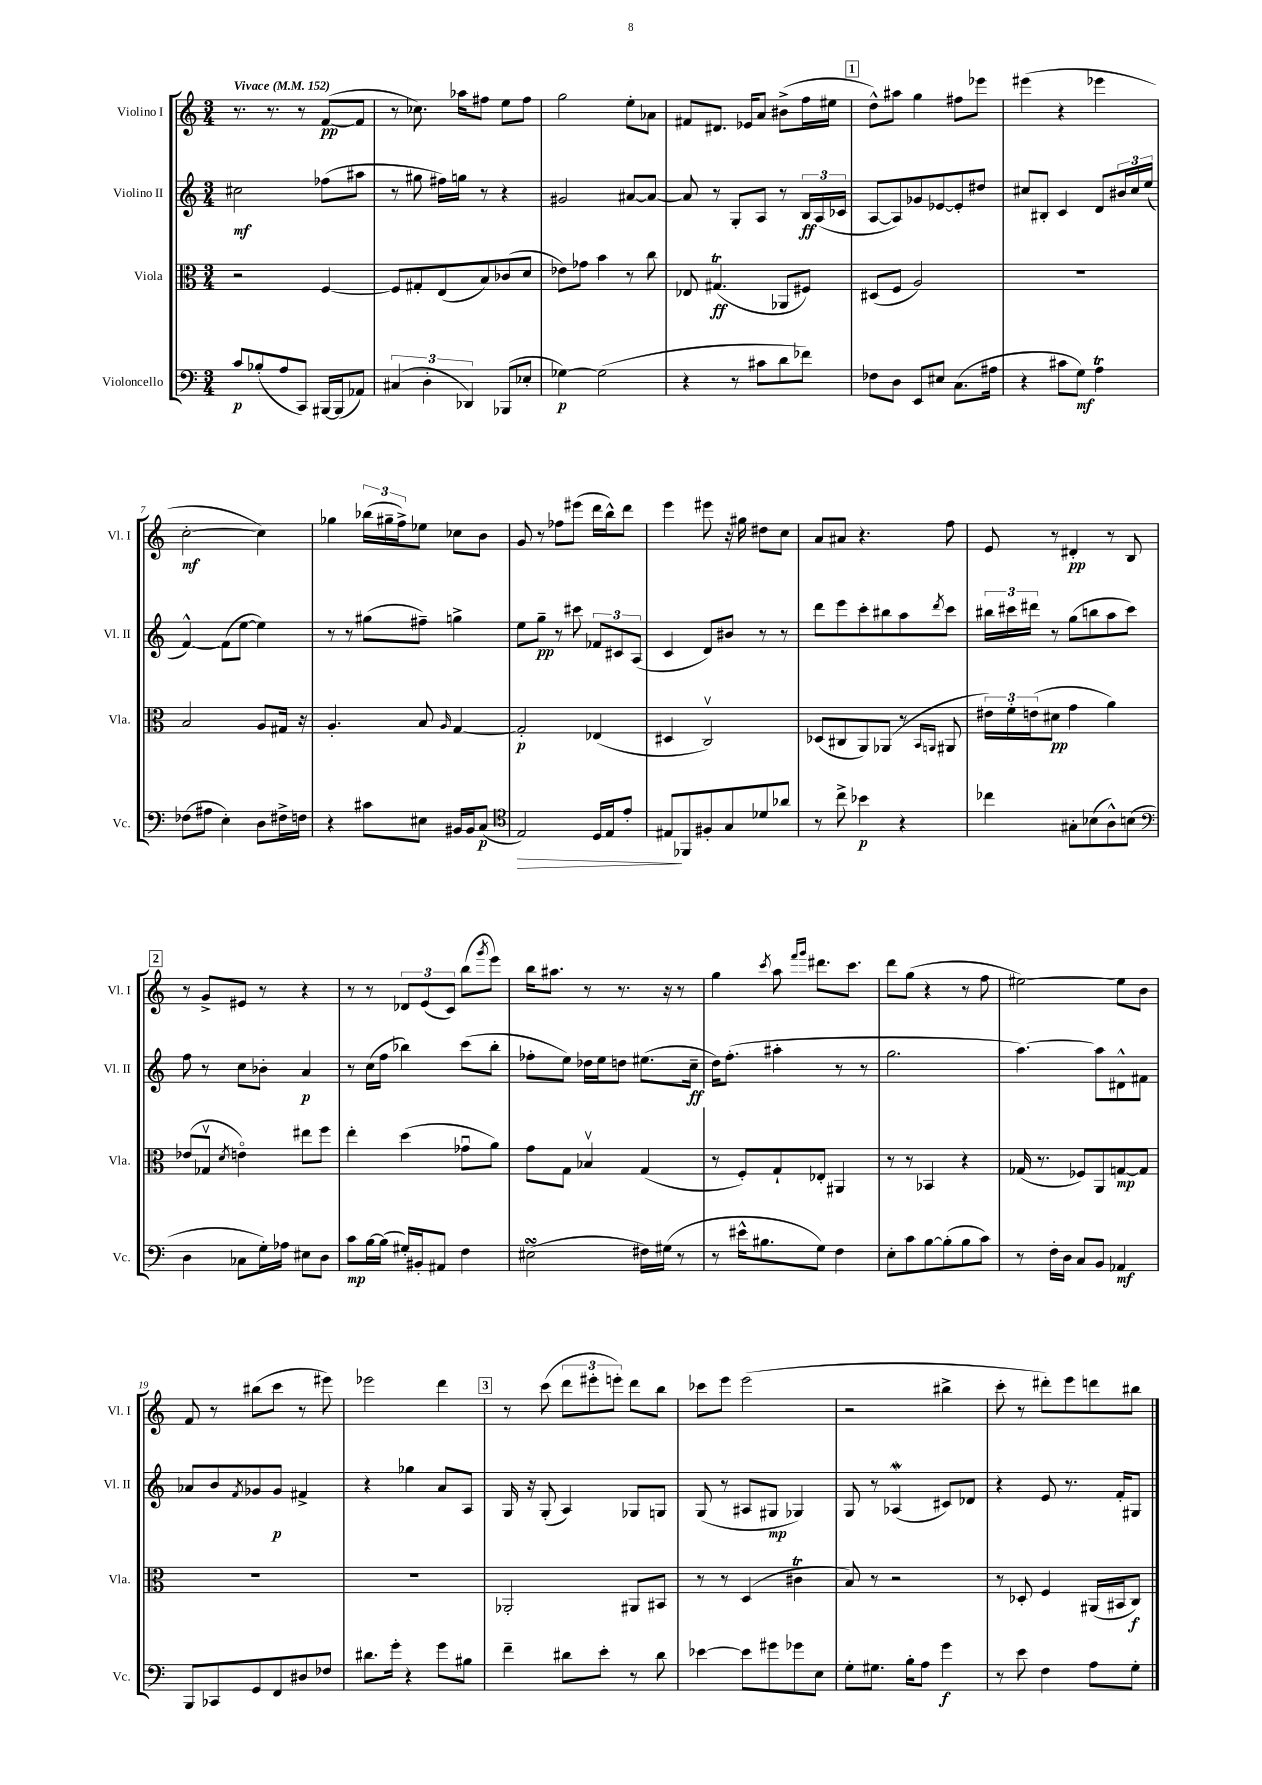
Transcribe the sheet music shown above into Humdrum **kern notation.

**kern	**dynam	**kern	**dynam	**kern	**dynam	**kern	**dynam
*part4	*part4	*part3	*part3	*part2	*part2	*part1	*part1
*staff4	*staff4	*staff3	*staff3	*staff2	*staff2	*staff1	*staff1
*I"Violoncello	*	*I"Viola	*	*I"Violino II	*	*I"Violino I	*
*I'Vc.	*	*I'Vla.	*	*I'Vl. II	*	*I'Vl. I	*
*clefF4	*	*clefC3	*	*clefG2	*	*clefG2	*
*k[]	*	*k[]	*	*k[]	*	*k[]	*
*M3/4	*	*M3/4	*	*M3/4	*	*M3/4	*
*MM152	*	*MM152	*	*MM152	*	*MM152	*
=1	=1	=1	=1	=1	=1	=1	=1
!	!	!	!	!	!	!LO:TX:a:B:t=Vivace	!
8c/L	p	2r	.	2cc#X\	mf	8.r	.
(8B-X'/	.	.	.	.	.	.	.
.	.	.	.	.	.	8.r	.
8A/	.	.	.	.	.	.	.
8CC/J)	.	.	.	.	.	8r	.
[16BBB#X/LL	.	[4F/	.	(8ff-X\L	.	([8f/L	pp
(16BBB#/J]	.	.	.	.	.	.	.
8AA-X/J)	.	.	.	8aa#X\J	.	8f/J]	.
=2	=2	=2	=2	=2	=2	=2	=2
(6C#X/	.	8F/L]	.	8r	.	8r	.
.	.	8G#X'/	.	8gg#X\	.	8.cc-X\)	.
6D'\	.	.	.	.	.	.	.
.	.	(8E/	.	16ff#X\LL)	.	.	.
.	.	.	.	16ggn\JJ	.	16aa-X\KL	.
6DD-X/)	.	.	.	.	.	.	.
.	.	8B/)	.	8r	.	8ff#X\J	.
(8BBB-X/L	.	(8c-X/	.	4r	.	8ee\L	.
8E-X'/J	.	8d/J	.	.	.	8ff#\J	.
=3	=3	=3	=3	=3	=3	=3	=3
[4G-X\)	p	8e-X\L)	.	2g#X/	.	2gg\	.
.	.	8g-X\J	.	.	.	.	.
(2G-\]	.	4b\	.	.	.	.	.
.	.	8r	.	[8a#X/L	.	8ee'\L	.
.	.	8cc\	.	8a#/J_	.	8a-X\J	.
=4	=4	=4	=4	=4	=4	=4	=4
4r	.	8E-X/	.	8a#/]	.	8f#X/L	.
.	.	(4.G#Xt/	ff	8r	.	8.d#X/J	.
8r	.	.	.	8G'/L	.	.	.
.	.	.	.	.	.	16e-X/KL	.
8c#X\L	.	.	.	8A/J	.	8a/J	.
8d\	.	8AA-X/L	.	8r	.	(8b#X^\L	.
8f-X\J)	.	8F#X/J)	.	24B/LL	ff	16ff\L	.
.	.	.	.	(24A/	.	.	.
.	.	.	.	.	.	16ee#X\JJ	.
.	.	.	.	24c-X/JJ	.	.	.
!!LO:REH:place=s1:t=1
=5	=5	=5	=5	=5	=5	=5	=5
8F-X\L	.	(8D#X/L	.	[8A/L	.	8dd^^\L)	.
8D\J	.	8F/J	.	8A/])	.	8aa#X\J	.
8EE/L	.	2A/)	.	8g-X/	.	4gg\	.
8E#X/J	.	.	.	[8e-X/	.	.	.
(8.C\L	.	.	.	8e-'/]	.	8ff#X\L	.
.	.	.	.	8dd#X/J	.	8eee-X\J	.
16A#X\Jk	.	.	.	.	.	.	.
=6	=6	=6	=6	=6	=6	=6	=6
4r	.	2.r	.	8cc#X/L	.	(4eee#X\	.
.	.	.	.	8B#X'/J	.	.	.
8c#X\L	.	.	.	4c/	.	4r	.
8G\J)	mf	.	.	.	.	.	.
4AT\	.	.	.	8d/L	.	4eee-X\	.
.	.	.	.	24b#X/L	.	.	.
.	.	.	.	24cc#/	.	.	.
.	.	.	.	(24ee/JJ	.	.	.
!!LO:LB:g=z
=7	=7	=7	=7	=7	=7	=7	=7
(8F-X\L	.	2B/	.	[4f^^/)	.	[2cc'\	mf
8A#X\J	.	.	.	.	.	.	.
4E'\)	.	.	.	(8f\L]	.	.	.
.	.	.	.	[8ee\J	.	.	.
8D\L	.	8A/L	.	4ee\])	.	4cc\])	.
16F#X^\L	.	16G#X/Jk	.	.	.	.	.
16Fn\JJ	.	16r	.	.	.	.	.
=8	=8	=8	=8	=8	=8	=8	=8
4r	.	4.A'/	.	8r	.	4gg-X\	.
.	.	.	.	8r	.	.	.
8c#X\L	.	.	.	(8gg#X\L	.	(24bb-X\LL	.
.	.	.	.	.	.	24gg#X~\	.
.	.	.	.	.	.	24ff^\J)	.
8E#X\J	.	8B/	.	8ff#X~\J)	.	8ee-X\J	.
.	.	16qqA/	.	.	.	.	.
16BB#X/LL	.	[4G/	.	4ggn^\	.	8cc-X\L	.
16BB#/J	.	.	.	.	.	.	.
(8C/J	p	.	.	.	.	8b\J	.
=9	=9	=9	=9	=9	=9	=9	=9
*clefC4	*	*	*	*	*	*	*
!	!LO:HP:b	!	!	!	!	!	!
2E/)	>	2G'/]	p	8ee\L	.	8g/	.
.	.	.	.	8gg~\J	pp	8r	.
.	.	.	.	8r	.	8ff-X\L	.
.	.	.	.	8ccc#X\	.	(8eee#X\J	.
16D/LL	.	(4E-X/	.	12f-X/L	.	16ddd\LL	.
16E/J	.	.	.	.	.	16bb^^\J)	.
.	.	.	.	12c#X/	.	.	.
8e'/J	.	.	.	.	.	8ddd\J	.
.	.	.	.	(12A/J	.	.	.
=10	=10	=10	=10	=10	=10	=10	=10
8E#X/L	.	4D#X/	.	4c/	.	4eee\	.
8FF-X/	]	.	.	.	.	.	.
8F#X'/	.	2Cv/)	.	8d/L)	.	8eee#X\	.
8G/	.	.	.	8b#X/J	.	16r	.
.	.	.	.	.	.	16gg#X\	.
8d-X/	.	.	.	8r	.	8dd#X\L	.
8a-X/J	.	.	.	8r	.	8cc\J	.
=11	=11	=11	=11	=11	=11	=11	=11
8r	.	(8D-X/L	.	8ddd\L	.	8a/L	.
8cc^\	.	8C#X/	.	8eee\	.	8a#X/J	.
4b-X\	p	8AA/)	.	8ccc'\	.	4.r	.
.	.	(8AA-X/J	.	8bb#X\	.	.	.
4r	.	8r	.	8aa\	.	.	.
.	.	16qqBB/LL	.	.	.	.	.
.	.	16qqAAn/JJ	.	8qddd/	.	.	.
.	.	8AA#X/	.	8ccc\J	.	8ff\	.
=12	=12	=12	=12	=12	=12	=12	=12
4cc-X\	.	24e#X\LL)	.	24bb#X\LL	.	8e/	.
.	.	24f'\	.	24ccc#X\	.	.	.
.	.	(24en\J	.	24ddd#X\JJ	.	.	.
.	.	8d#X\J	pp	8r	.	8r	.
8G#X'\L	.	4g\	.	(8gg\L	.	4d#X'/	pp
(8B-X\	.	.	.	8bbn\	.	.	.
8A^^\)	.	4a\)	.	8aa\	.	8r	.
(8Bn\J	.	.	.	8ccc#\J)	.	8B/	.
!!LO:LB:g=z
!!LO:REH:place=s1:t=2
=13	=13	=13	=13	=13	=13	=13	=13
*clefF4	*	*	*	*	*	*	*
4D\	.	(8e-X/L	.	8ff\	.	8r	.
.	.	8G-Xv/J	.	8r	.	8g^/L	.
.	.	8qd/	.	.	.	.	.
8C-X\L	.	4en\)	.	8cc\L	.	8e#X/J	.
16G'\L)	.	.	.	8b-X'\J	.	8r	.
16A-X\JJ	.	.	.	.	.	.	.
8E#X\L	.	8ee#X\L	.	4a/	p	4r	.
8D\J	.	8ff\J	.	.	.	.	.
=14	=14	=14	=14	=14	=14	=14	=14
8c\L	mp	4ee'\	.	8r	.	8r	.
[16B\L	.	.	.	(16cc\LL	.	8r	.
(16B\JJ]	.	.	.	16ff\JJ	.	.	.
16G#X'/LL)	.	(4dd\	.	4bb-X\)	.	12d-X/L	.
16BB#X'/J	.	.	.	.	.	.	.
.	.	.	.	.	.	(12e/	.
8AA#X/J	.	.	.	.	.	.	.
.	.	.	.	.	.	12c/J)	.
4F\	.	8g-Xu\L	.	(8ccc\L	.	(8bb\L	.
.	.	.	.	.	.	8qggg/	.
.	.	8a\J)	.	8bb-'\J	.	8eee\J)	.
=15	=15	=15	=15	=15	=15	=15	=15
(2E#XsSsS\	.	8g\L	.	8ff-X'\L	.	16bb\KL	.
.	.	.	.	.	.	8.aa#X\J	.
.	.	8G\J	.	8ee\J)	.	.	.
.	.	4B-Xv/	.	16dd-X\LL	.	8r	.
.	.	.	.	16ee\J	.	.	.
.	.	.	.	8ddn\J	.	8.r	.
16F#X\LL)	.	(4G/	.	(8.ee#X\L	.	.	.
(16G#X\JJ	.	.	.	.	.	16r	.
8r	.	.	.	.	.	8r	.
.	.	.	.	16cc~\Jk	ff	.	.
=16	=16	=16	=16	=16	=16	=16	=16
8r	.	8r	.	16dd\KL)	.	4gg\	.
.	.	.	.	(8.ff'\J	.	.	.
16e#X^^\KL	.	8F'/L)	.	.	.	.	.
8.B#X\	.	.	.	.	.	.	.
.	.	.	.	.	.	8qccc/	.
.	.	8G`/	.	4aa#X'\	.	8aa\	.
.	.	.	.	.	.	16qqfff/LL	.
.	.	.	.	.	.	16qqggg/JJ	.
8G\J)	.	8E-X'/J	.	.	.	8.ddd#X\L	.
4F\	.	4AA#X/	.	8r	.	.	.
.	.	.	.	.	.	8.ccc\J	.
.	.	.	.	8r	.	.	.
=17	=17	=17	=17	=17	=17	=17	=17
8E'\L	.	8r	.	2.gg\	.	8ddd\L	.
8c\	.	8r	.	.	.	(8gg\J	.
[8B\	.	4BB-X/	.	.	.	4r	.
(8B'\]	.	.	.	.	.	.	.
8B\	.	4r	.	.	.	8r	.
8c\J)	.	.	.	.	.	8ff\	.
=18	=18	=18	=18	=18	=18	=18	=18
8r	.	(16G-X/	.	[4.aa\)	.	[2ee#X\)	.
.	.	8.r	.	.	.	.	.
16F'\LL	.	.	.	.	.	.	.
16D\JJ	.	.	.	.	.	.	.
8C/L	.	8F-X/L)	.	.	.	.	.
8BB/J	.	8AA/	.	8aa\L]	.	.	.
4AA-X/	mf	[8Gn/	mp	8d#X^^\	.	8ee#\L]	.
.	.	8G/J]	.	8f#X\J	.	8b\J	.
!!LO:LB:g=z
=19	=19	=19	=19	=19	=19	=19	=19
8BBB/L	.	2.r	.	8a-X/L	.	8f/	.
8CC-X/	.	.	.	8b/	.	8r	.
.	.	.	.	8qf/	.	.	.
8GG/	.	.	.	8g-X/	.	(8bb#X\L	.
8FF/	.	.	.	8g-/J	p	8ccc\J	.
8D#X/	.	.	.	4f#X^/	.	8r	.
8F-X/J	.	.	.	.	.	8eee#X\)	.
=20	=20	=20	=20	=20	=20	=20	=20
8.d#X\L	.	2.r	.	4r	.	2eee-X\	.
16g'\Jk	.	.	.	.	.	.	.
4r	.	.	.	4gg-X\	.	.	.
8g\L	.	.	.	8a/L	.	4ddd\	.
8B#X\J	.	.	.	8A/J	.	.	.
!!LO:REH:place=s1:t=3
=21	=21	=21	=21	=21	=21	=21	=21
4f~\	.	2AA-X'/	.	16G/	.	8r	.
.	.	.	.	16r	.	.	.
.	.	.	.	(8G'/	.	(8ccc\	.
8d#X\L	.	.	.	4A/)	.	12ddd\L	.
.	.	.	.	.	.	12eee#X'\	.
8e'\J	.	.	.	.	.	.	.
.	.	.	.	.	.	12eeen'\J)	.
8r	.	8AA#X/L	.	8G-X/L	.	8ddd\L	.
8d#\	.	8BB#X/J	.	8Gn/J	.	8bb\J	.
=22	=22	=22	=22	=22	=22	=22	=22
[4e-X\	.	8r	.	(8G/	.	8ccc-X\L	.
.	.	8r	.	8r	.	8eee\J	.
8e-\L]	.	(4D/	.	8A#X/L	.	(2eee\	.
8g#X\	.	.	.	8G#X/J	mp	.	.
8g-X\	.	4c#Xt\	.	4G-X/)	.	.	.
8E\J	.	.	.	.	.	.	.
=23	=23	=23	=23	=23	=23	=23	=23
8G'\L	.	8B/)	.	8G/	.	2r	.
8.G#X\J	.	8r	.	8r	.	.	.
.	.	2r	.	(4A-Xw/	.	.	.
16B'\KL	.	.	.	.	.	.	.
8A\J	.	.	.	.	.	.	.
4g\	f	.	.	8c#X/L)	.	4bb#X^\	.
.	.	.	.	8d-X/J	.	.	.
=24	=24	=24	=24	=24	=24	=24	=24
8r	.	8r	.	4r	.	8ccc'\	.
8e\	.	8D-X'/	.	.	.	8r	.
4F\	.	4F/	.	8e/	.	8ddd#X'\L)	.
.	.	.	.	8.r	.	8eee\	.
8A\L	.	(16AA#X/LL	.	.	.	8dddn\	.
.	.	16BB#X/J	.	16f'/KL	.	.	.
8G'\J	.	8C/J)	f	8G#X/J	.	8bb#X\J	.
==	==	==	==	==	==	==	==
*-	*-	*-	*-	*-	*-	*-	*-
